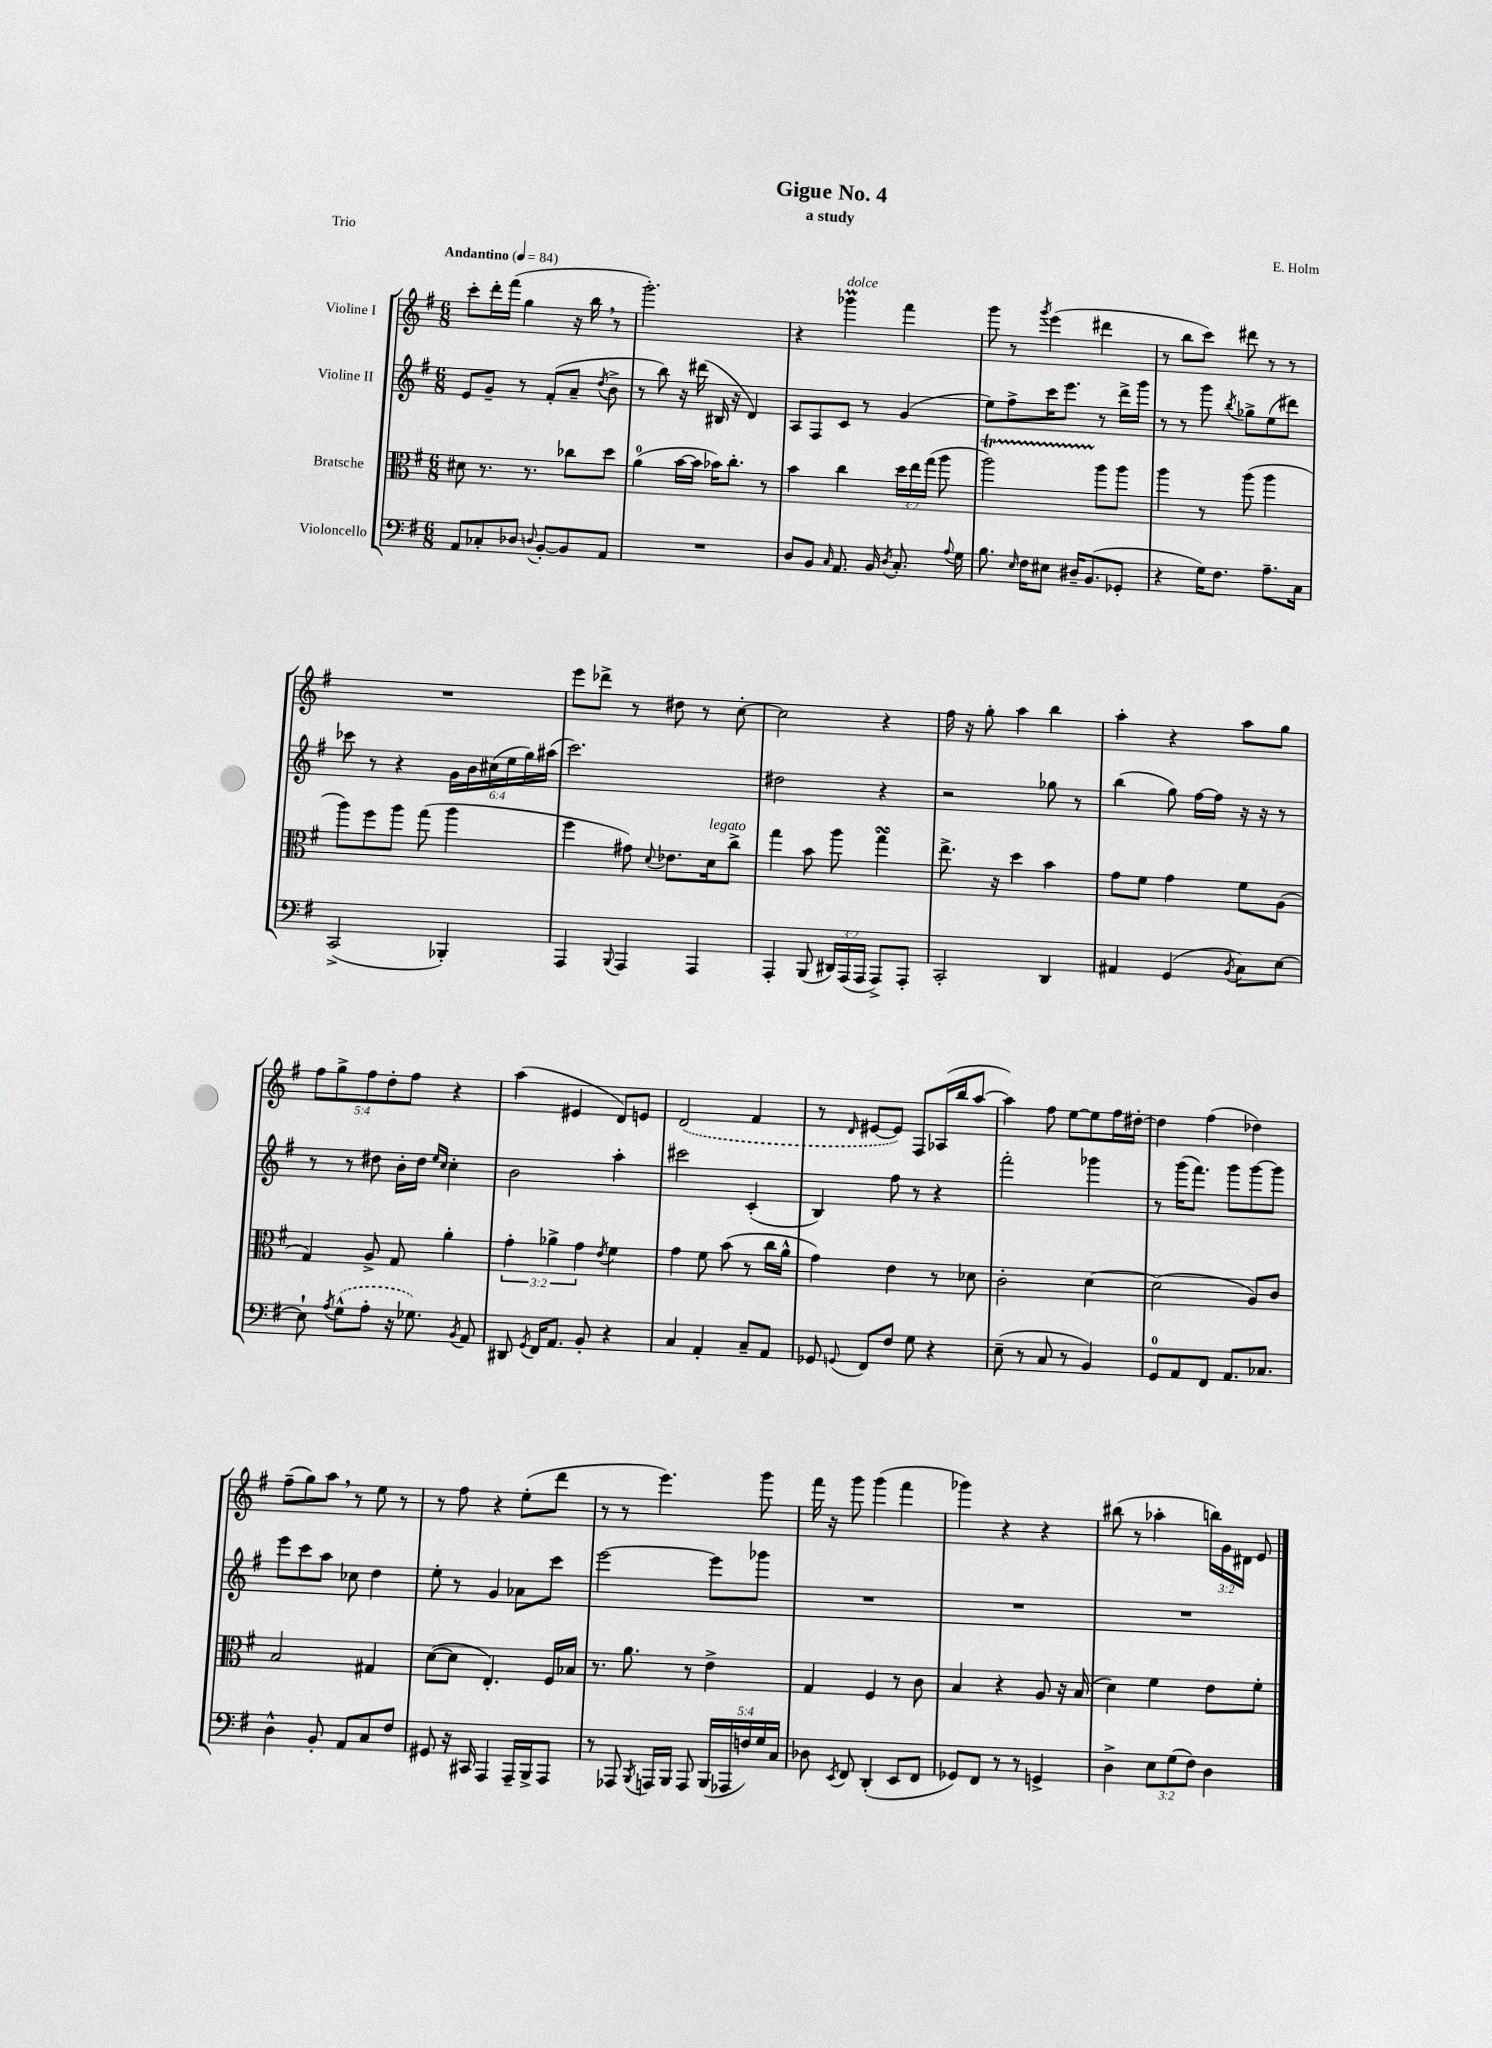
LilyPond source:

\header { title = "Gigue No. 4" composer = "E. Holm" subtitle = "a study" piece = "Trio" }
<<
\new StaffGroup <<
\new Staff = "s0" \with { instrumentName = "Violine I" } {
    \clef treble \key g \major \numericTimeSignature \time 6/8 \override Staff.TupletNumber.text = #tuplet-number::calc-fraction-text \tempo "Andantino" 4 = 84
    \autoBeamOff c'''8[-. d'''16-. fis'''16]( g''4 r16 b''16 \breathe r8 |
    g'''2.-.) |
    r4 ges'''4\prall^\markup { \italic "dolce" } fis'''4 |
    g'''8 r8 \acciaccatura { g'''8 } e'''4( dis'''4 |
    r8 b''8[ c'''8]) dis'''8 r8 r8 |
    R2. |
    e'''8[ des'''8]-> r8 dis''8 r8 c''8~-. |
    c''2 r4 |
    fis''16 r16 g''8-. a''4 b''4 |
    a''4-. r4 a''8[ g''8] |
    \tuplet 5/4 { fis''8[ g''8-> fis''8 d''8-. fis''8] } r4 |
    a''4( eis'4 d'8[) e'8] |
    \once \slurDashed d'2( fis'4 |
    r8 \grace { d'16 } eis'8[~ eis'8]) fis8[ aes16( b''16 a''8]~ |
    a''4) fis''8 e''8[~ e''8 fis''16 dis''16]~-. |
    dis''4 fis''4( des''4) |
    fis''8[--( g''8) a''8] \breathe r8 e''8 r8 |
    r8 fis''8 r4 e''8[-.( d'''8] |
    r8 r8 e'''4.) g'''8 |
    fis'''16 r16 g'''8 g'''4( fis'''4 |
    ges'''4) r4 r4 |
    bis''8( r8 aes''4-. \tuplet 3/2 { b''16[) g'16 dis'16] } e'8 \bar "|." |
}
\new Staff = "s1" \with { instrumentName = "Violine II" } {
    \clef treble \key g \major \numericTimeSignature \time 6/8 \override Staff.TupletNumber.text = #tuplet-number::calc-fraction-text
    \autoBeamOff e'8[ g'8]-- r8 fis'8[-.( a'8]-- \acciaccatura { d''8 } b'8-> |
    r8 b''8) r16 dis'''16( bis16 r16 d'4) |
    a8[ fis8 c'8] r8 g'4( |
    e''8[) fis''8-> c'''16 e'''8.] r8 d'''16[-> g'''16] |
    r8 r8 g'''8 \acciaccatura { b''8 } ges''8[-> e''8( dis'''8]) |
    ces'''8 r8 r4 \tuplet 6/4 { g'16[ b'16 cis''16( e''16 g''16) ais''16]( } |
    c'''2.) |
    dis''2 r4 |
    r2 ges''8 r8 |
    b''4( g''8) fis''16[~ fis''16] r16 r16 r8 |
    r8 r8 dis''8 b'16[-. dis''16] \grace { e''16[ c''16] } c''4-. |
    b'2 a''4-. |
    cis'''2 c'4-.( |
    b4) fis''8 r8 r4 |
    fis'''2-. ges'''4 |
    r8 g'''16[( fis'''8.]) g'''8[ g'''8~ g'''8] |
    e'''8[ c'''8 a''8] ces''8 d''4 |
    e''8-. r8 g'4 aes'8[ c'''8] |
    e'''2~ e'''8[ ges'''8] |
    R2. |
    R2. |
    R2. \bar "|." |
}
\new Staff = "s2" \with { instrumentName = "Bratsche" } {
    \clef alto \key g \major \numericTimeSignature \time 6/8 \override Staff.TupletNumber.text = #tuplet-number::calc-fraction-text
    \autoBeamOff dis'8 r8. r8. ces''8[ d''8] |
    a'4-0( b'16[~ b'16] bes'16[) c''8.]-. r8 |
    b'4 c''4 \tuplet 3/2 { d''16[ e''16 g''16]( } a''8 |
    a''2\startTrillSpan) a''8[\stopTrillSpan a''8] |
    a''4 r8 a''8( a''4 |
    a''8[) fis''8 a''8] g''8( a''4 |
    fis''4 gis'8) \appoggiatura { d'8 } ees'8.[ d'16^\markup { \italic "legato" } c''8]-> |
    g''4 b'8 a''8 g''4\turn |
    e''8.-> r16 d''4 b'4 |
    g'8[ fis'8] g'4 fis'8[ a8]( |
    g4) a8-> g8 a'4-. |
    \tuplet 3/2 { g'4-. aes'4-> g'4 } \acciaccatura { e'8 } fis'4 |
    g'4 fis'8 b'8( r8 c''16[ a'16]-^ |
    g'4) e'4 r8 des'8 |
    c'2-. d'4~ |
    d'2( a8[) c'8] |
    b2 gis4 |
    d'8[~( d'8] e4.-.) fis16[ bes16] |
    r8. a'8. r8 e'4-> |
    g4 fis4 r8 c'8 |
    b4 r4 a8 r16 b16( |
    d'4) fis'4 e'8[ fis'8]-. \bar "|." |
}
\new Staff = "s3" \with { instrumentName = "Violoncello" } {
    \clef bass \key g \major \numericTimeSignature \time 6/8 \override Staff.TupletNumber.text = #tuplet-number::calc-fraction-text
    \autoBeamOff a,8[ ces8-. des8] \appoggiatura { d8 } b,8[~-. b,8 a,8] |
    R2. |
    d8[ b,8] \grace { c16 } a,8. b,16 \acciaccatura { d8 } c8.-. \appoggiatura { a8 } g16 |
    b8. \grace { e16 } fis16[ eis8] dis16[-- b,8.( ges,8]-. |
    r4 g16[) fis8.] a8.[-- c16] |
    c,2->( bes,,4-.) |
    a,,4 \appoggiatura { b,,8 } a,,4 a,,4 |
    a,,4-. b,,8( \tuplet 3/2 { dis,16[) a,,16( a,,16] } a,,8[->) a,,8]-. |
    c,2-. d,4 |
    ais,4 g,4( \acciaccatura { b,8 } c8[) e8]~ |
    e8-! \acciaccatura { a8 } \once \slurDashed g8[-^( a8]-. r16 ges8.) \acciaccatura { b,8 } a,8 |
    dis,8 \acciaccatura { g,8 } fis,16[ a,8.] b,8-. r4 |
    c4 a,4-. c8[-- a,8] |
    ges,8 \appoggiatura { g,8 } fis,8[ fis8] g8 r4 |
    e8--( r8 c8 r8 b,4) |
    g,8[-0 a,8 fis,8] a,8.[ ces8.] |
    d4-^ b,8-. a,8[ c8 fis8] |
    gis,8 r16 cis,16 a,,4 a,,16[-- b,,16-> a,,8] |
    r8 aes,,8 \acciaccatura { b,,8 } a,,16[ b,,16] a,,8 \tuplet 5/4 { b,,16[( aes,,16 f16) g16 c16] } |
    des8 \acciaccatura { e,8 } fis,8 d,4-.( e,8[ fis,8] |
    ges,8[) fis,8] r8 r8 g,4-> |
    d4-> \tuplet 3/2 { e8[ g8( fis8]) } d4 \bar "|." |
}
>>
>>
\layout { \context { \Score \remove "Bar_number_engraver" } }
